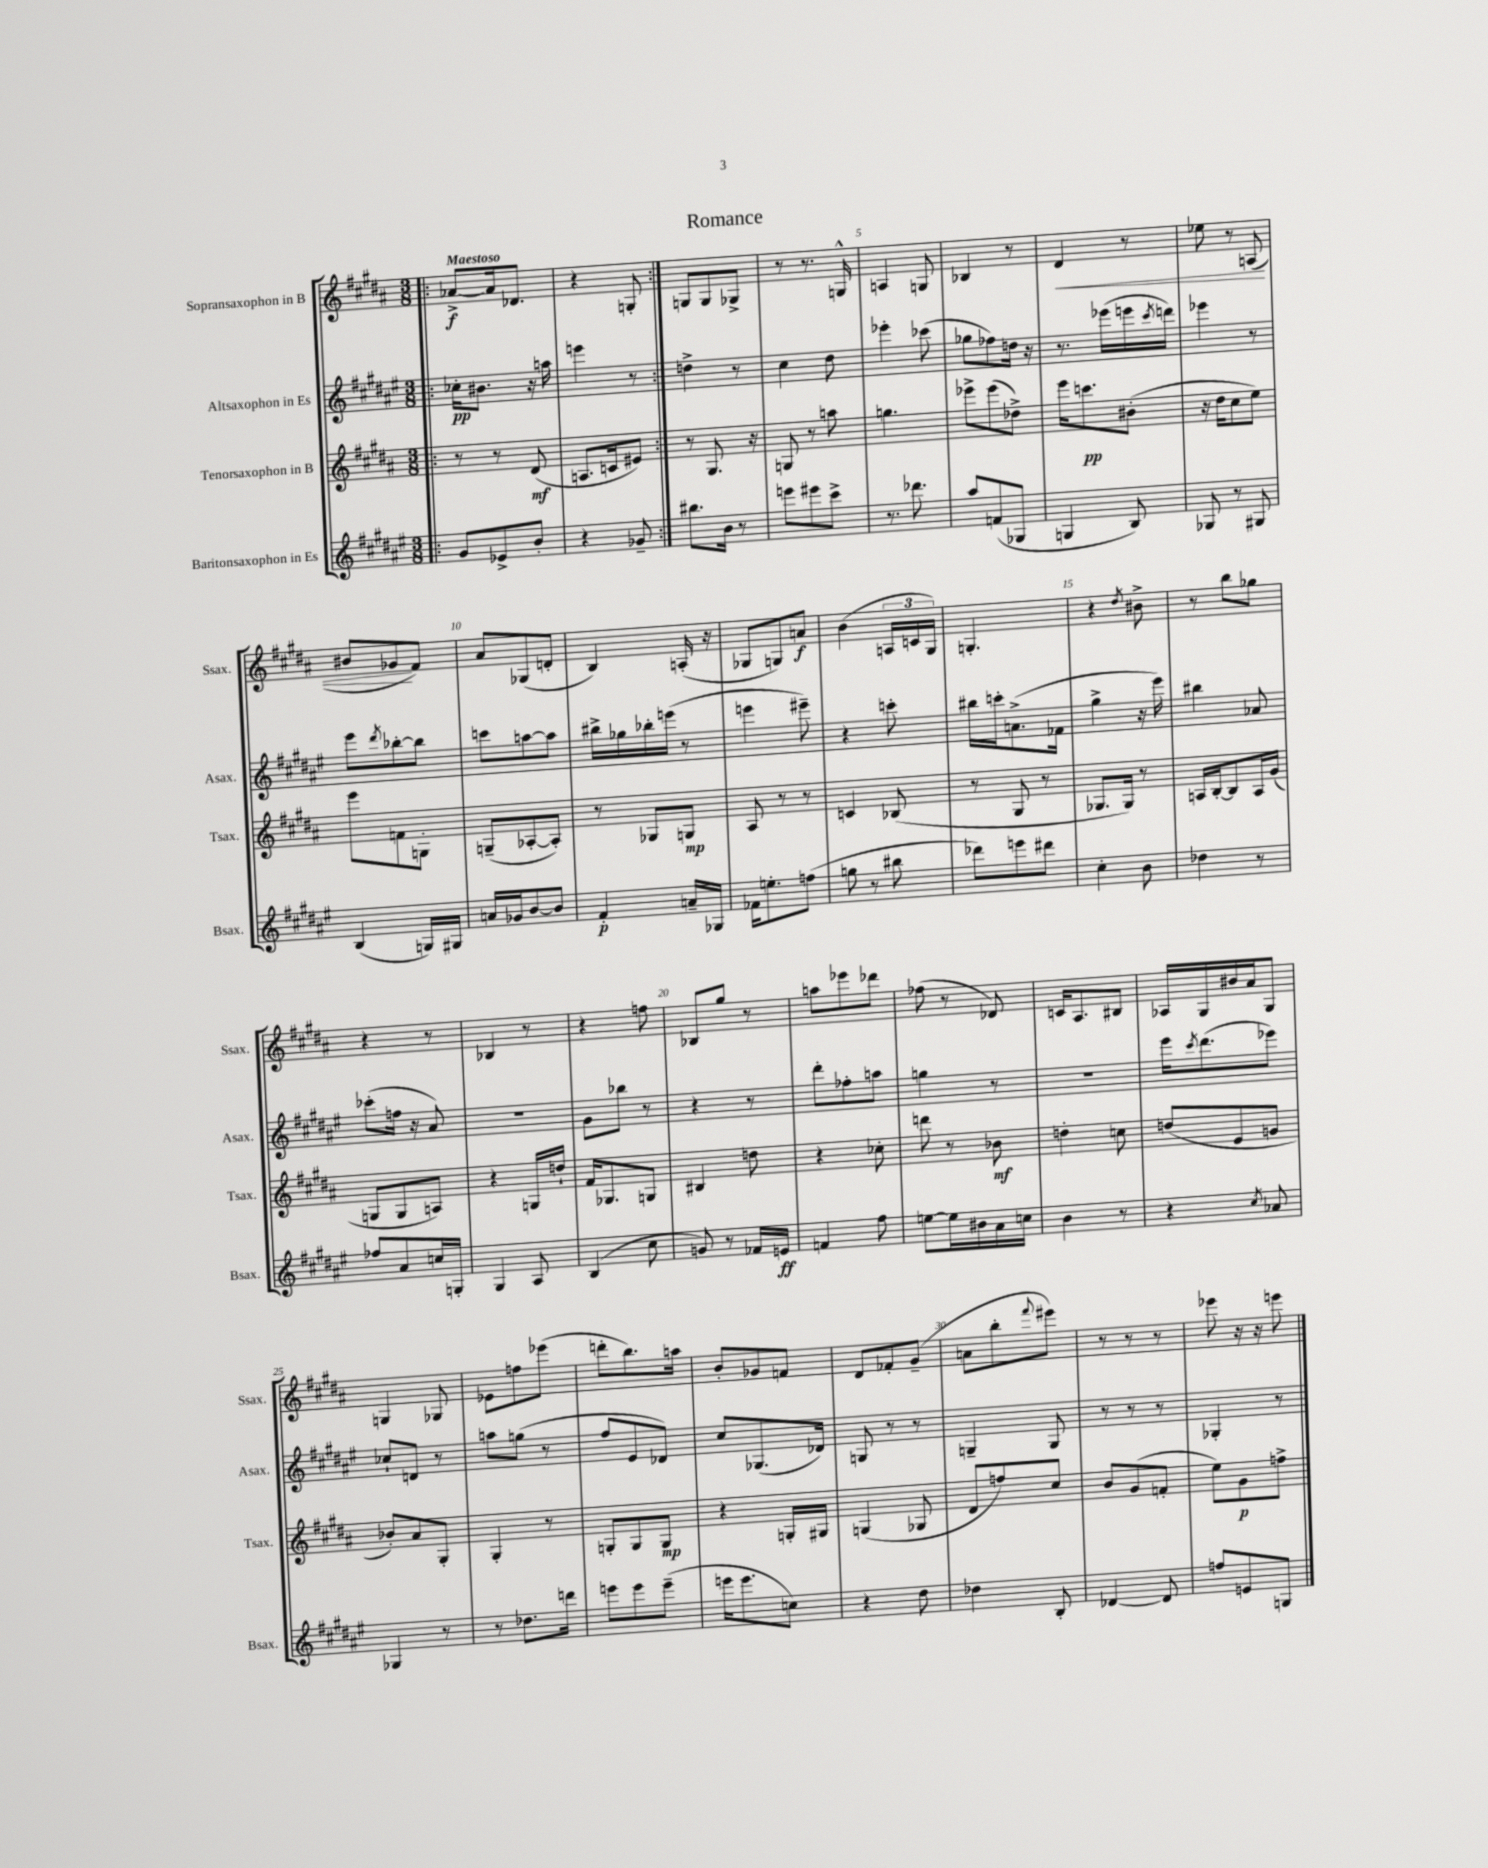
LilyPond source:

\header { title = "Romance" }
<<
\new StaffGroup <<
\new Staff = "s0" \with { instrumentName = "Sopransaxophon in B" shortInstrumentName = "Ssax." } {
    \clef treble \key b \major \numericTimeSignature \time 3/8 \tempo "Maestoso"
    \repeat volta 2 { \bar ".|:" aes'8~->\f aes'16 des'8. |
    r4 g8-. | }
    g8 g8 ges8-> |
    r8 r8. g16-^ |
    a4 g8 |
    bes4 r8 |
    dis'4\< r8 |
    ees''8 r8 a8( |
    bis'8 ges'8\! fis'8) |
    ais'8 ges8( d'8-. |
    b4) a16-.( r16 |
    ges8 g8) a'8\f |
    b'4( \tuplet 3/2 { a16 c'16 gis16) } |
    g4.-. |
    r4 \acciaccatura { dis''8 } bis'8-> |
    r8 b''8 ges''8 |
    r4 r8 |
    bes4 r8 |
    r4 f''8 |
    bes8 gis''8 r8 |
    a''8 ees'''8 des'''8 |
    fes''8( r8 des'8) |
    c'16 ais8. bis8 |
    aes16 gis16 bis'16 ais'16 gis8 |
    g4 ges8 |
    ees'8 f''8 ees'''8( |
    d'''8-. b''8.) a''16 |
    b'8-. ges'8 f'8 |
    dis'8 fes'8-. gis'8--( |
    a'8 b''8-. \appoggiatura { fis'''8 } eis'''8) |
    r8 r8 r8 |
    ees'''8 r16 r16 e'''8 \bar "|." |
}
\new Staff = "s1" \with { instrumentName = "Altsaxophon in Es" shortInstrumentName = "Asax." } {
    \clef treble \key fis \major \numericTimeSignature \time 3/8
    \repeat volta 2 { \bar ".|:" ces''16-.\pp bis'8. r16 a''16 |
    e'''4 r8 | }
    d''4-> r8 |
    cis''4 dis''8 |
    ees'''4-. ces'''8( |
    ges''8 fes''8) d''16 r16 |
    r8. ees'''16( e'''16 \acciaccatura { cis'''8 } d'''16) |
    ees'''4 r8 |
    eis'''8 \acciaccatura { dis'''8 } bes''8~-. bes''8 |
    c'''8 a''8~ a''8 |
    bis''16-> ges''16 bes''16-. e'''16( r8 |
    e'''4 eis'''8--) |
    r4 c'''8-. |
    bis''16 c'''16-. a'8.->( fes'16 |
    gis''4-> r16 eis'''16) |
    bis''4 aes'8 |
    ces'''8-.( f''16 r16 ais'8) |
    R4. |
    gis'8 bes''8 r8 |
    r4 r8 |
    dis'''8-. fes''8-. a''8 |
    g''4 r8 |
    R4. |
    eis'''16 \acciaccatura { cis'''8 } dis'''8.( ees'''8) |
    ces''8-! d'8 r8 |
    a''8 g''8( r8 |
    fis''8 eis'8 des'8) |
    cis''8 ges8.( des'16) |
    g8 r8 r8 |
    g4-- g8 |
    r8 r8 r8 |
    ges4-. r8 \bar "|." |
}
\new Staff = "s2" \with { instrumentName = "Tenorsaxophon in B" shortInstrumentName = "Tsax." } {
    \clef treble \key b \major \numericTimeSignature \time 3/8
    \repeat volta 2 { \bar ".|:" r8 r8 dis'8\mf( |
    a8. c'16 eis'8) | }
    r8 gis8. r16 |
    g8 r8 a''8 |
    g''4. |
    ees'''8-> ees'''8( des''8->) |
    e'''16 c'''8.\pp bis'8-.( |
    r16 dis''16 cis''8 e''8) |
    e'''8 f'8 g8-. |
    g8--( aes8~-. aes8-.) |
    r8 ges8 g8\mp |
    ais8 r8 r8 |
    c'4 bes8( |
    r8 gis8 r8 |
    ges8. ges16) r8 |
    a16 b16~-. b8 a16 gis'16( |
    g8 g8 a8) |
    r4 g16 d''16-! |
    fis'16 ges8. g8 |
    bis4 d''8 |
    r4 ces''8-. |
    d'''8 r8 bes'8\mf |
    d''4-. c''8 |
    d''8( e'8 g'8 |
    bes'8-.) ais'8 gis8-. |
    gis4-. r8 |
    g8-. g8 g8\mp |
    r4 g16-. gis16 |
    g4( ges8 |
    dis'8 f''8) cis''8 |
    b'8 gis'8( f'8-. |
    e''8) gis'8\p f''8-> \bar "|." |
}
\new Staff = "s3" \with { instrumentName = "Baritonsaxophon in Es" shortInstrumentName = "Bsax." } {
    \clef treble \key fis \major \numericTimeSignature \time 3/8
    \repeat volta 2 { \bar ".|:" gis'8 ees'8-> b'8-. |
    r4 ges'8-- | }
    bis''8. b'16 r8 |
    e'''8 eis'''8 cis'''8-> |
    r8. des'''8. |
    ais''8 f'8( ges8 |
    g4 b8) |
    ges8 r8 gis8 |
    b4( g16) gis16 |
    a'16 ges'16 b'8~ b'8 |
    fis'4-.\p a'16-- ges16 |
    fes'16 e''8.-. f''8( |
    g''8 r8 bis''8 |
    des'''8) e'''8 dis'''8 |
    cis''4-. b'8 |
    des''4 r8 |
    fes''8 ais'8 c''16 g16-. |
    gis4 ais8 |
    b4( cis''8 |
    g'8) r8 fes'16 e'16\ff |
    f'4 fis''8 |
    e''8~ e''16 bis'16 ais'16 c''16 |
    b'4 r8 |
    r4 \acciaccatura { cis''8 } aes'8 |
    ges4 r8 |
    r8 des''8. d'''16 |
    e'''8 e'''8 e'''8--( |
    e'''16 e'''8. c''8) |
    r4 dis''8 |
    des''4 b8-. |
    des'4~ des'8 |
    f''8 e'8 g8 \bar "|." |
}
>>
>>
\layout { \context { \Score \override BarNumber.break-visibility = ##(#f #t #t) barNumberVisibility = #(every-nth-bar-number-visible 5) } }
